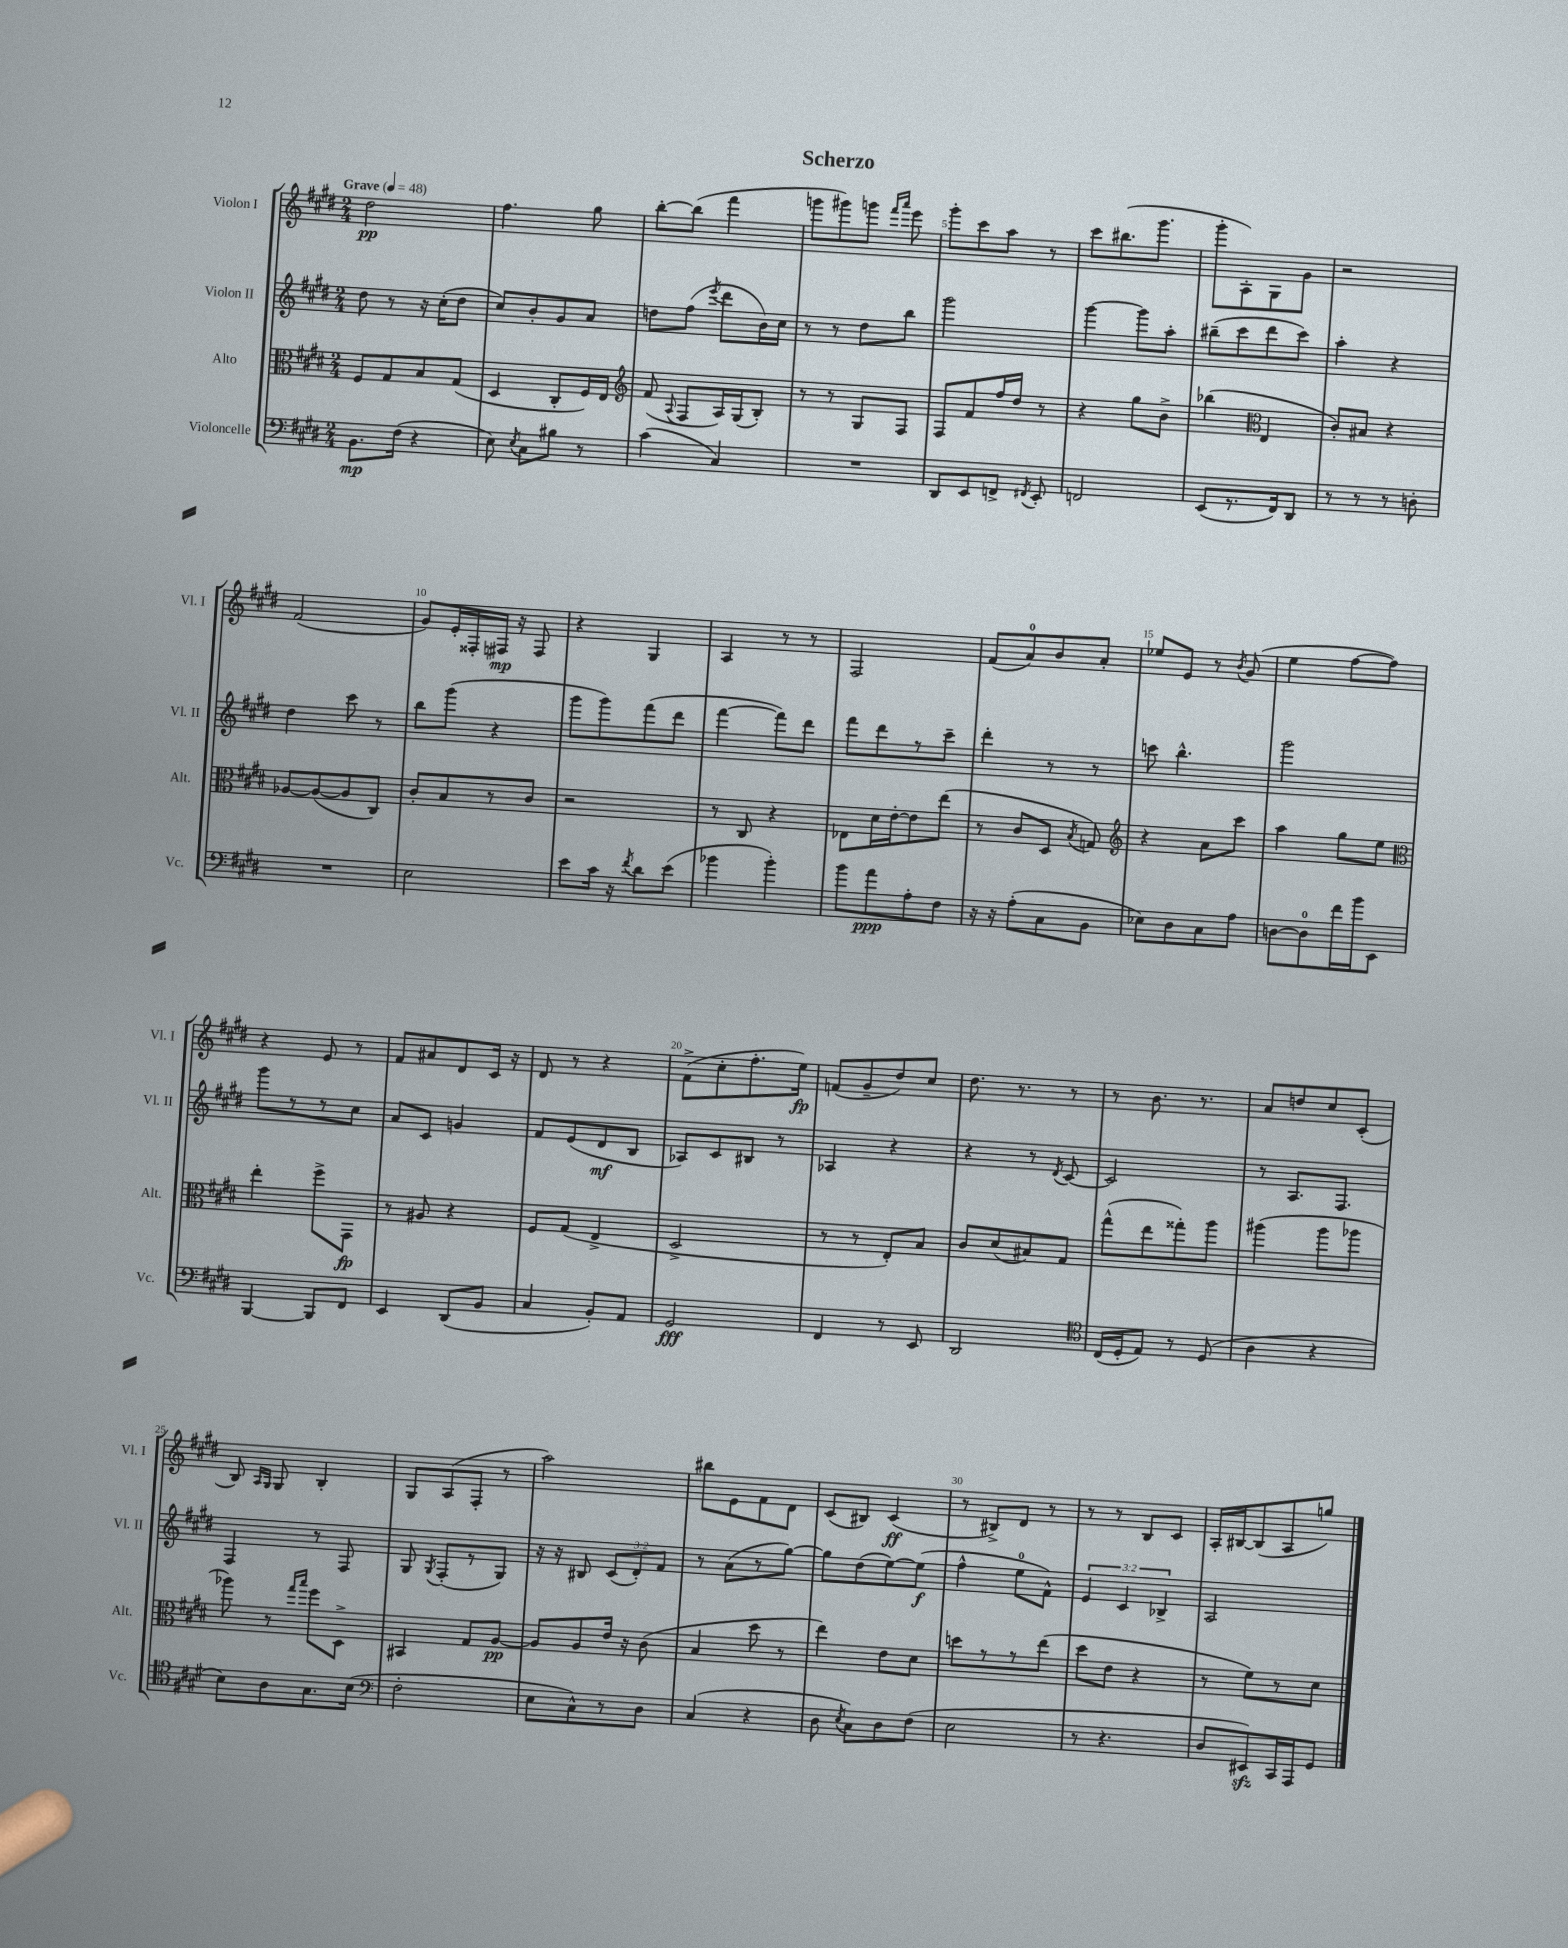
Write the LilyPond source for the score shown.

\header { title = "Scherzo" }
<<
\new StaffGroup <<
\new Staff = "s0" \with { instrumentName = "Violon I" shortInstrumentName = "Vl. I" } {
    \clef treble \key e \major \numericTimeSignature \time 2/4 \tempo "Grave" 4 = 48
    \autoBeamOff dis''2\pp |
    fis''4. gis''8 |
    b''8[~-. b''8]( fis'''4 |
    g'''8[ gis'''8) g'''8] \grace { fis'''16[ a'''16] } e'''8 |
    gis'''8[-. cis'''8 a''8] r8 |
    cis'''8[ bis''8.( gis'''8.] |
    gis'''8[-. a8-.) gis8 gis'8] |
    r2 |
    fis'2( |
    gis'8[) e'16-. fisis16-. fis16]\mp r16 fis8 |
    r4 gis4 |
    a4 r8 r8 |
    fis2 |
    fis'8[( a'8-0) b'8 a'8]-. |
    ees''8[ e'8] r8 \acciaccatura { b'8 } gis'8( |
    e''4 fis''8[~ fis''8]) |
    r4 e'8 r8 |
    fis'8[ ais'8 dis'8 cis'16] r16 |
    dis'8 r8 r4 |
    fis'8[->( cis''8-. fis''8.-. e''16]\fp) |
    f'8[( gis'8-- dis''8) cis''8] |
    dis''8. r8. r8 |
    r8 b'8. r8. |
    a'8[ d''8 cis''8 cis'8]-.( |
    b8) \grace { a16[ gis16] } gis8 b4-. |
    gis8[ a8( fis8]-. r8 |
    a''2) |
    bis''8[ e'8 fis'8 dis'8] |
    cis'8[( bis8]) cis'4\ff( |
    r8 bis8[->) dis'8] r8 |
    r8 r8 b8[ cis'8] |
    a16[-. bis16~ bis8( a8 g''8]) \bar "|." |
}
\new Staff = "s1" \with { instrumentName = "Violon II" shortInstrumentName = "Vl. II" } {
    \clef treble \key e \major \numericTimeSignature \time 2/4 \override Staff.TupletNumber.text = #tuplet-number::calc-fraction-text
    \autoBeamOff dis''8 r8 r16 cis''16[-.( dis''8] |
    cis''8[) b'8-. gis'8 a'8] |
    d''8[ fis''8]( \acciaccatura { e'''8 } dis'''8[ b'16) cis''16] |
    r8 r8 dis''8[ b''8] |
    gis'''2 |
    gis'''4~ gis'''8[ a''8]-. |
    bis''8[--( cis'''8 dis'''8 cis'''8]) |
    a''4-. r4 |
    dis''4 cis'''8 r8 |
    b''8[ gis'''8]( r4 |
    gis'''8[ gis'''8) fis'''8( dis'''8] |
    fis'''4~ fis'''8[) dis'''8] |
    fis'''8[ dis'''8 r8 cis'''8]-- |
    dis'''4-. r8 r8 |
    c'''8 b''4.-^ |
    gis'''2 |
    gis'''8[ r8 r8 cis''8] |
    a'8[ cis'8] g'4 |
    fis'8[ e'8( dis'8\mf b8] |
    aes8[) cis'8 bis8] r8 |
    aes4 r4 |
    r4 r8 \acciaccatura { dis'8 } cis'8~ |
    cis'2 |
    r8 a8.[ fis8.] |
    fis4 r8 fis8 |
    gis8 \acciaccatura { gis8 } fis8[-.( r8 gis8]) |
    r16 r16 bis8 \tuplet 3/2 { cis'8[( dis'8-.) fis'8] } |
    r8 a'8[( r8 gis''8]~) |
    gis''8[ dis''8( e''8~) e''8]\f( |
    fis''4-^ e''8[-0 fis'8]-^) |
    \tuplet 3/2 { e'4 cis'4 bes4-> } |
    a2 \bar "|." |
}
\new Staff = "s2" \with { instrumentName = "Alto" shortInstrumentName = "Alt." } {
    \clef alto \key e \major \numericTimeSignature \time 2/4
    \autoBeamOff fis8[ gis8 b8 gis8]( |
    dis4 cis8[-. fis16) e16] |
    \clef treble fis'8( \appoggiatura { a8 } fis8[ a16) gis16( b8]-.) |
    r8 r8 gis8[ fis8] |
    fis8[ fis'8 fis''16 dis''16] r8 |
    r4 gis''8[ b'8]-> |
    bes''4( \clef alto e4 |
    cis'8[-.) bis8] r4 |
    aes8[~ aes8~( aes8 cis8]) |
    cis'8[-. b8 r8 cis'8] |
    r2 |
    r8 cis8 r4 |
    ees8[ dis'16 e'16~-. e'8 e''8]( |
    r8 cis'8[ dis8] \acciaccatura { b8 } g8) |
    \clef treble r4 a'8[ cis'''8] |
    a''4 gis''8[ e''8] |
    \clef alto e''4-. fis''8[-> gis,8]\fp |
    r8 ais8 r4 |
    fis8[ gis8]( e4-> |
    dis2-> |
    r8 r8 e8[-.) b8] |
    cis'8[ dis'8( bis8) gis8] |
    gis''8[-^( e''8 gisis''8-.) a''8] |
    ais''4( ais''8[ aes''8] |
    aes''8) r8 \grace { gis''16[ b''16] } fis''8[ dis8]-> |
    bis,4 gis8[ a8]~\pp |
    a8[ a8 e'16] r16 cis'8( |
    b4 dis''8 r8 |
    e''4) e'8[ dis'8] |
    d''8[ r8 r8 e''8]( |
    dis''8[ e'8] r4 |
    r8 fis'8[) r8 dis'8] \bar "|." |
}
\new Staff = "s3" \with { instrumentName = "Violoncelle" shortInstrumentName = "Vc." } {
    \clef bass \key e \major \numericTimeSignature \time 2/4
    \autoBeamOff b,8.[\mp fis16]( r4 |
    e8) \acciaccatura { e8 } cis8[ bis8] r8 |
    cis'4( cis4) |
    R2 |
    dis,8[ e,8 f,8]-> \acciaccatura { fis,8 } e,8-. |
    f,2 |
    e,8[( r8. fis,16) dis,8] |
    r8 r8 r8 d8-. |
    R2 |
    e2 |
    e'8[ cis'16] r16 \acciaccatura { fis'8 } dis'8[ e'8]( |
    bes'4 bes'4-.) |
    b'8[ a'8\ppp a8-. fis8] |
    r16 r16 a8[-.( cis8 b,8] |
    ees8[) dis8 cis8 a8] |
    d8[~ d8-0 fis'16 b'16 e,8] |
    b,,4~ b,,8[ fis,8] |
    e,4 dis,8[( b,8] |
    cis4 b,8[-.) a,8] |
    gis,2\fff |
    fis,4 r8 e,8 |
    dis,2 |
    \clef tenor cis16[( dis16-. e8]) r8 dis8( |
    a4 r4 |
    b8[) a8 gis8. b16]( |
    \clef bass fis2-. |
    e8[ cis8-^) r8 dis8] |
    cis4( r4 |
    dis8 \acciaccatura { e8 } cis8[) dis8 fis8]( |
    e2 |
    r8 r4. |
    dis8[ eis,8\sfz) cis,16 a,,16 gis,8] \bar "|." |
}
>>
>>
\layout { \context { \Score \override BarNumber.break-visibility = ##(#f #t #t) barNumberVisibility = #(every-nth-bar-number-visible 5) } }
